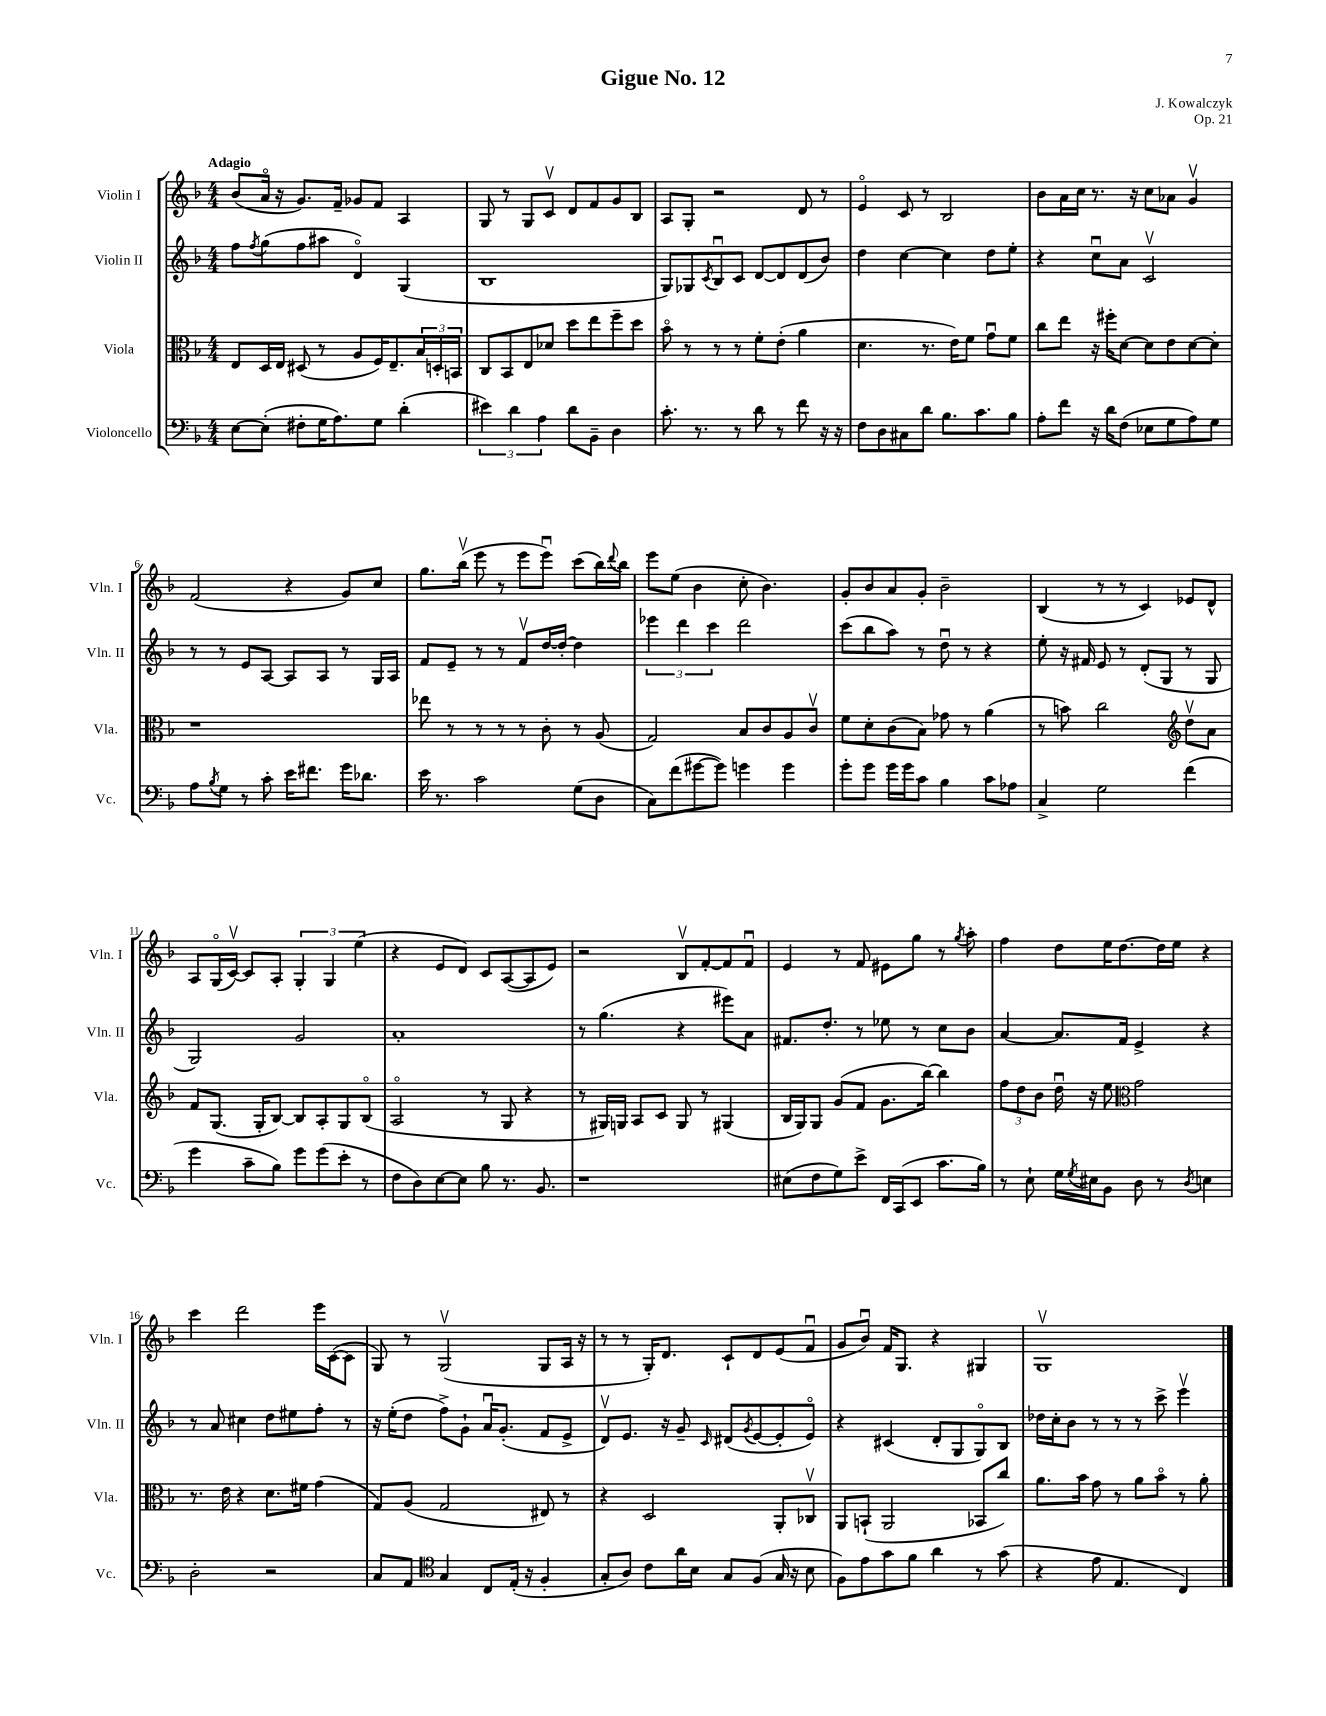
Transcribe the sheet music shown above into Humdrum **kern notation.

**kern	**kern	**kern	**kern
*staff4	*staff3	*staff2	*staff1
*clefF4	*clefC3	*clefG2	*clefG2
*k[b-]	*k[b-]	*k[b-]	*k[b-]
*M4/4	*M4/4	*M4/4	*M4/4
[8E	8E	8ff	(8b-
.	.	8qff	.
(8E']	16D	(8gg	16ao
.	16E	.	16r
8F#'	(8D#	8ff	8.g)
16G	8r	8aa#	.
8.A)	.	.	16f~
.	8A	4do)	8g-
8G	16F)	.	8f
.	8.E~	.	.
(4d'	.	(4G	4A
.	24B-	.	.
.	24D'	.	.
.	24BB	.	.
=	=	=	=
6e#)	8C	1B-	8G
.	8BB-	.	8r
6d	.	.	.
.	8E	.	8G
6A	.	.	.
.	8d-	.	8cv
8d	8dd	.	8d
8BB-~	8ee	.	8f
4D	8ff~	.	8g
.	8dd	.	8B-
=	=	=	=
8.c'	8b-o	8G)	8A
.	8r	8G-	8G'
8.r	.	.	.
.	.	8qc	.
.	8r	8B-u	2r
8r	8r	8c	.
8d	8f'	[8d	.
8r	(8e'	8d]	.
8f	4a	(8d	8d
16r	.	8b-)	8r
16r	.	.	.
=	=	=	=
8F	4.d	4dd	4eo
8D	.	.	.
8C#	.	[4cc	8c
8d	8.r	.	8r
8.B-	.	4cc]	2B-
.	16e)	.	.
.	8f	.	.
8.c	.	.	.
.	8gu	8dd	.
8B-	8f	8ee'	.
=	=	=	=
8A'	8cc	4r	8b-
8f	8ee	.	16a
.	.	.	16cc
16r	16r	8ccu	8.r
16d	16ff#'	.	.
(8F	[8d	8a	.
.	.	.	16r
8E-	8d]	2cv	8cc
8G	8e	.	8a-
8A)	[8d	.	4gv
8G	8d']	.	.
=	=	=	=
8A	1r	8r	(2f
8qB-	.	.	.
8G	.	8r	.
8r	.	8e	.
8c'	.	[8A	.
16e	.	8A]	4r
8.f#	.	.	.
.	.	8A	.
16g	.	8r	8g)
8.d-	.	.	.
.	.	16G	8cc
.	.	16A	.
=	=	=	=
16e	8ee-	8f	8.gg
8.r	.	.	.
.	8r	8e~	.
.	.	.	(16bb-v
2c	8r	8r	8eee
.	8r	8r	8r
.	8r	8fv	8eee
.	8c'	[16dd	8eeeu)
.	.	16dd'_	.
(8G	8r	4dd]	(8ccc
8D	(8A	.	16bb-)
.	.	.	8qqddd
.	.	.	16bb-
=	=	=	=
8C)	2G)	6eee-	8eee
(8f	.	.	(8ee
.	.	6ddd	.
[8g#	.	.	4b-
.	.	6ccc	.
8g#])	.	.	.
4g	8B-	2ddd	8cc'
.	8c	.	4.b-)
4g	8A	.	.
.	8cv	.	.
=	=	=	=
8g'	8f	(8ccc	8g'
8g	8d'	8bb-	8b-
16g	(8c	8aa)	8a
16g	.	.	.
8c	8B-)	8r	8g'
4B-	8g-	8ddu	2b-~
.	8r	8r	.
8c	(4a	4r	.
8A-	.	.	.
=	=	=	=
4C^	8r	8ee'	(4B-
.	8b)	16r	.
.	.	16f#	.
2G	2cc	8e	8r
.	.	8r	8r
.	.	(8d'	4c)
.	.	8G	.
*	*clefG2	*	*
(4f	8ddv	8r	8e-
.	8a	8G	8d^^
=	=	=	=
4g	8f	2G)	8A
.	(8.G	.	(16Go
.	.	.	[16cv)
8c~	.	.	8c]
.	16G'	.	.
8B-)	[8B-)	.	8A'
8g	8B-]	2g	6G'
(8g	8A'	.	.
.	.	.	6G
8e'	8G	.	.
.	.	.	(6ee
8r	(8B-o	.	.
=	=	=	=
8F	2Ao	1a'	4r
8D)	.	.	.
[8E	.	.	8e
8E]	.	.	8d)
8B-	8r	.	8c
8.r	8G	.	([8A
.	4r	.	8A]
8.BB-	.	.	.
.	.	.	8e)
=	=	=	=
1r	8r	8r	2r
.	16G#)	(4.gg	.
.	16G	.	.
.	8A	.	.
.	8c	.	.
.	8G	4r	8B-v
.	8r	.	[8f'
.	(4G#	8eee#)	8f]
.	.	8a	8fu
=	=	=	=
(8E#	16B-	8.f#	4e
.	16G)	.	.
8F	8G	.	.
.	.	8.dd'	.
8G)	(8g	.	8r
8e^	8f	8r	8f
16FF	8.g	8ee-	8e#
(16CC	.	.	.
8EE	.	8r	8gg
.	[16bb-)	.	.
8.c	4bb-]	8cc	8r
.	.	.	8qgg
.	.	8b-	8aa'
16B-)	.	.	.
=	=	=	=
8r	12ff	[4a	4ff
.	12dd	.	.
8E`	.	.	.
.	12b-	.	.
16G	16ddu	8.a]	8dd
8qG	.	.	.
16E#	16r	.	.
8BB-	8ee	.	16ee
.	.	16f	[8.dd
*	*clefC3	*	*
8D	2g	4e^	.
8r	.	.	16dd]
.	.	.	16ee
8qD	.	.	.
4E	.	4r	4r
=	=	=	=
2D'	8.r	8r	4ccc
.	.	8a	.
.	16e	.	.
.	4r	4cc#	2ddd
2r	8.d	8dd	.
.	.	8ee#	.
.	16f#	.	.
.	(4g	8ff'	16eee
.	.	.	([16c
.	.	8r	8c]
=	=	=	=
8C	8G)	16r	8G)
.	.	(16ee'	.
8AA	(8A	8dd	8r
*clefC4	*	*	*
4G	2G	8ff^)	(2Gv
.	.	8g`	.
8C	.	16au	.
.	.	(8.g'	.
(16E'	.	.	.
16r	.	.	.
4F'	8E#)	8f	8G
.	8r	8e^	16A
.	.	.	16r
=	=	=	=
8G'	4r	8dv)	8r
8A)	.	8.e	8r
8c	2D	.	16G')
.	.	16r	8.d
16a	.	8g~	.
16B-	.	.	.
.	.	16qqc	.
8G	.	(8d#	8c`
.	.	8qg	.
(8F	.	[8e	8d
16G	8AA'	8e']	(8e
16r	.	.	.
8B-	8C-v	8eo)	8fu
=	=	=	=
8F)	8AA	4r	8g
8e	(8BB`	.	8b-u)
8g	2AA	(4c#	16f
.	.	.	8.G
8f	.	.	.
4a	.	8d'	4r
.	.	8G	.
8r	8BB-	8Go)	4G#
(8g	8cc)	8B-	.
=	=	=	=
4r	8.a	16dd-	1Gv
.	.	16cc'	.
.	.	8b-	.
.	16b-	.	.
8e	8g	8r	.
4.E	8r	8r	.
.	8a	8r	.
.	8b-o	8ccc^	.
4C)	8r	4eeev	.
.	8a'	.	.
==	==	==	==
*-	*-	*-	*-
